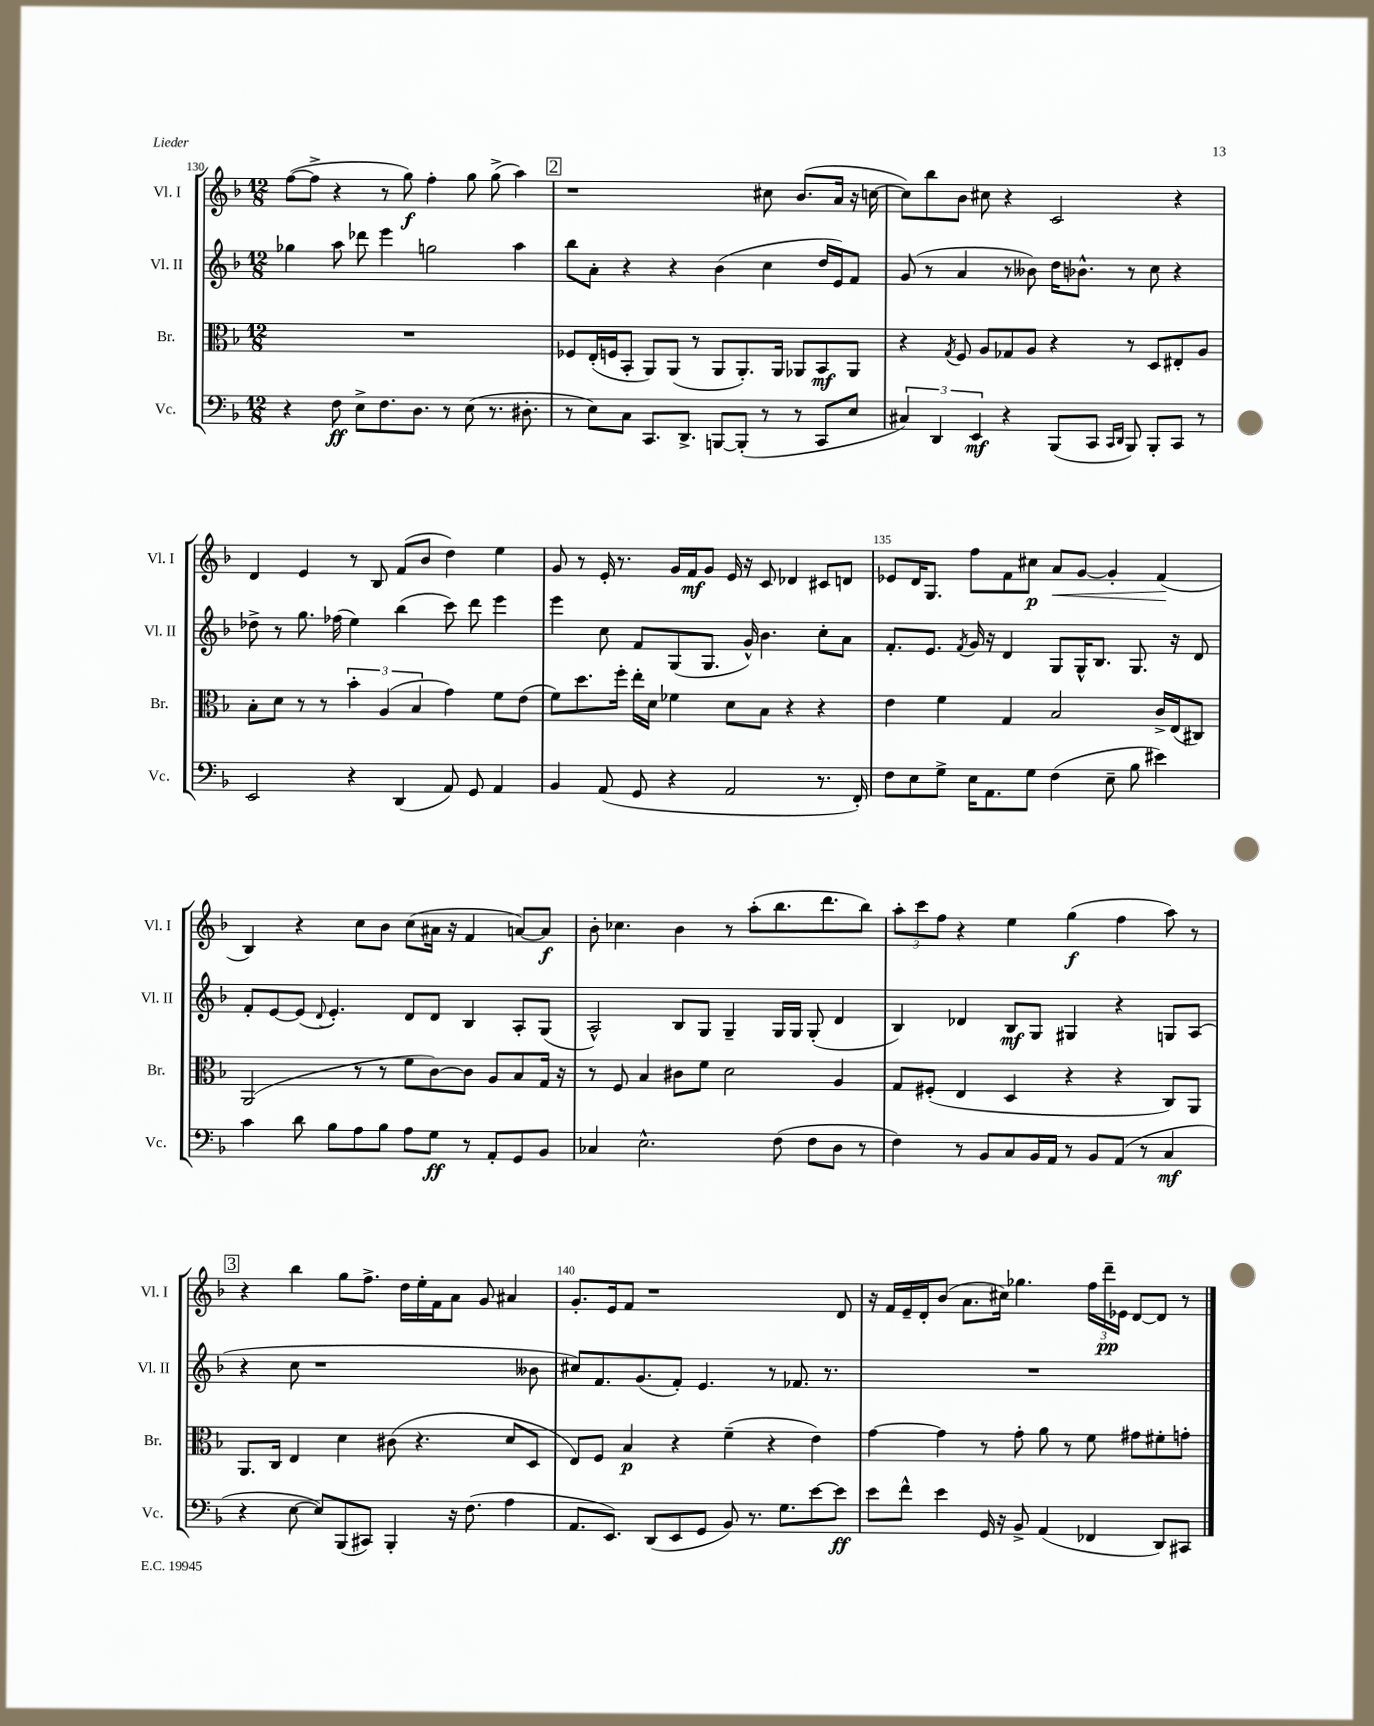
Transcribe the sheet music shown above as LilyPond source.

<<
\new StaffGroup <<
\new Staff = "s0" \with { instrumentName = "Vl. I" shortInstrumentName = "Vl. I" } {
    \clef treble \key f \major \numericTimeSignature \time 12/8
    f''8~( f''8-> r4 r8 g''8\f) f''4-. g''8 g''8->( a''4) |
    \mark \markup { \box "2" } r1 cis''8 bes'8.( a'16 r16 c''16~ |
    c''8) bes''8 bes'8 cis''8 r4 c'2 r4 |
    d'4 e'4 r8 bes8 f'8( bes'8 d''4) e''4 |
    g'8 r8 e'16-. r8. g'16 f'16\mf g'8 e'16 r16 c'8 des'4 cis'8 d'8 |
    ees'8 d'16 g8. f''8 f'8 cis''8\p a'8\< g'8~ g'4-. f'4\!( |
    bes4) r4 c''8 bes'8 c''8( ais'16 r16 f'4 a'8~) a'8\f |
    bes'8-. ces''4. bes'4 r8 a''8-.( bes''8. d'''8. bes''8) |
    \tuplet 3/2 { a''8-. c'''8 f''8 } r4 e''4 g''4\f( f''4 a''8) r8 |
    \mark \markup { \box "3" } r4 bes''4 g''8 f''8.-> d''16 e''16-. f'16 a'8 g'8 ais'4 |
    g'8.-. e'16 f'8 r1 d'8 |
    r16 f'16 e'16-- d'16-. bes'8( a'8. cis''16) ges''4. \tuplet 3/2 { f''16 d'''16--\pp ees'16 } d'8~ d'8 r8 \bar "|." |
}
\new Staff = "s1" \with { instrumentName = "Vl. II" shortInstrumentName = "Vl. II" } {
    \clef treble \key f \major \numericTimeSignature \time 12/8
    ges''4 a''8 des'''8 e'''4 g''2 a''4 |
    \mark \markup { \box "2" } bes''8 a'8-. r4 r4 bes'4( c''4 d''16 e'16) f'8 |
    g'8( r8 a'4 r8 beses'8) d''16 bes'8.-^ r8 c''8 r4 |
    des''8-> r8 g''8. fes''16( e''4) bes''4( c'''8) d'''8 e'''4 |
    e'''4 c''8 f'8 g8( g8. g'16-^) bes'4. c''8-. a'8 |
    f'8.-. e'8. \acciaccatura { f'8 } g'16 r16 d'4 g8 g16-^ bes8. g8. r16 d'8 |
    f'8-. e'8~ e'8( \appoggiatura { d'8 } e'4.-.) d'8 d'8 bes4 a8-. g8( |
    a2-^) bes8 g8 g4-- g16 g16 g8-.( d'4 |
    bes4) des'4 bes8\mf g8 gis4 r4 g8 a8( |
    \mark \markup { \box "3" } r4 c''8 r1 beses'8 |
    cis''8) f'8. g'8.( f'8-.) e'4. r8 fes'8. r8. |
    R1. \bar "|." |
}
\new Staff = "s2" \with { instrumentName = "Br." shortInstrumentName = "Br." } {
    \clef alto \key f \major \numericTimeSignature \time 12/8
    R1. |
    \mark \markup { \box "2" } fes8 e16-.( f16 bes,8-. a,8) a,8( r8 a,8 a,8.-.) a,16 aes,8 bes,8\mf aes,8 |
    r4 \acciaccatura { g8 } f8 a8 ges8 a8 r4 r8 d8 eis8-. a8 |
    bes8-. d'8 r8 r8 \tuplet 3/2 { bes'4-. a4( bes4 } g'4) f'8 e'8( |
    f'8) d''8. f''16-. e''16-. d'16 fes'4 d'8 bes8 r4 r4 |
    e'4 f'4 g4 bes2 c'16-> e16( cis8) |
    a,2( r8 r8 f'8 c'8~) c'8 a8 bes8 g16 r16 |
    r8 f8 bes4 cis'8 f'8 d'2 a4 |
    g8 fis8-.( e4 d4 r4 r4 c8) a,8 |
    \mark \markup { \box "3" } a,8. c16 e4 d'4 cis'8( r4. d'8 d8 |
    e8) f8 bes4\p r4 f'4--( r4 e'4) |
    g'4~ g'4 r8 g'8-. a'8 r8 f'8 gis'8 fis'8-. g'8-. \bar "|." |
}
\new Staff = "s3" \with { instrumentName = "Vc." shortInstrumentName = "Vc." } {
    \clef bass \key f \major \numericTimeSignature \time 12/8
    r4 f8\ff e8-> f8. d8. r8 e8( r8. dis8.-. |
    \mark \markup { \box "2" } r8 e8) c8 c,8. d,8.-> b,,8~ b,,8-.( r8 r8 c,8 e8 |
    \tuplet 3/2 { cis4) d,4 e,4\mf } r4 bes,,8( c,8 \grace { c,16 d,16 } bes,,8) bes,,8-. c,8 r8 |
    e,2 r4 d,4( a,8) g,8 a,4 |
    bes,4 a,8( g,8 r4 a,2 r8. f,16-.) |
    f8 e8 g8-> e16 a,8. g8 f4( e8-- bes8 eis'4) |
    c'4 d'8 bes8 a8 bes8 a8 g8\ff r8 a,8-. g,8 bes,8 |
    ces4 e2.-^ f8( f8 d8 r8 |
    f4) r8 bes,8 c8 bes,16 a,16 r8 bes,8 a,8( r8 c4\mf |
    \mark \markup { \box "3" } r4 e8~ e8) bes,,8( cis,8) bes,,4-. r16 f8.( a4 |
    a,8. e,8.) d,8( e,8 g,8 bes,8) r8. g8. e'8~ e'8\ff |
    e'8 f'8-^ e'4 g,16 r16 bes,8-> a,4( fes,4 d,8) cis,8 \bar "|." |
}
>>
>>
\layout { \context { \Score currentBarNumber = #130 \override BarNumber.break-visibility = ##(#f #t #t) barNumberVisibility = #(every-nth-bar-number-visible 5) } }
